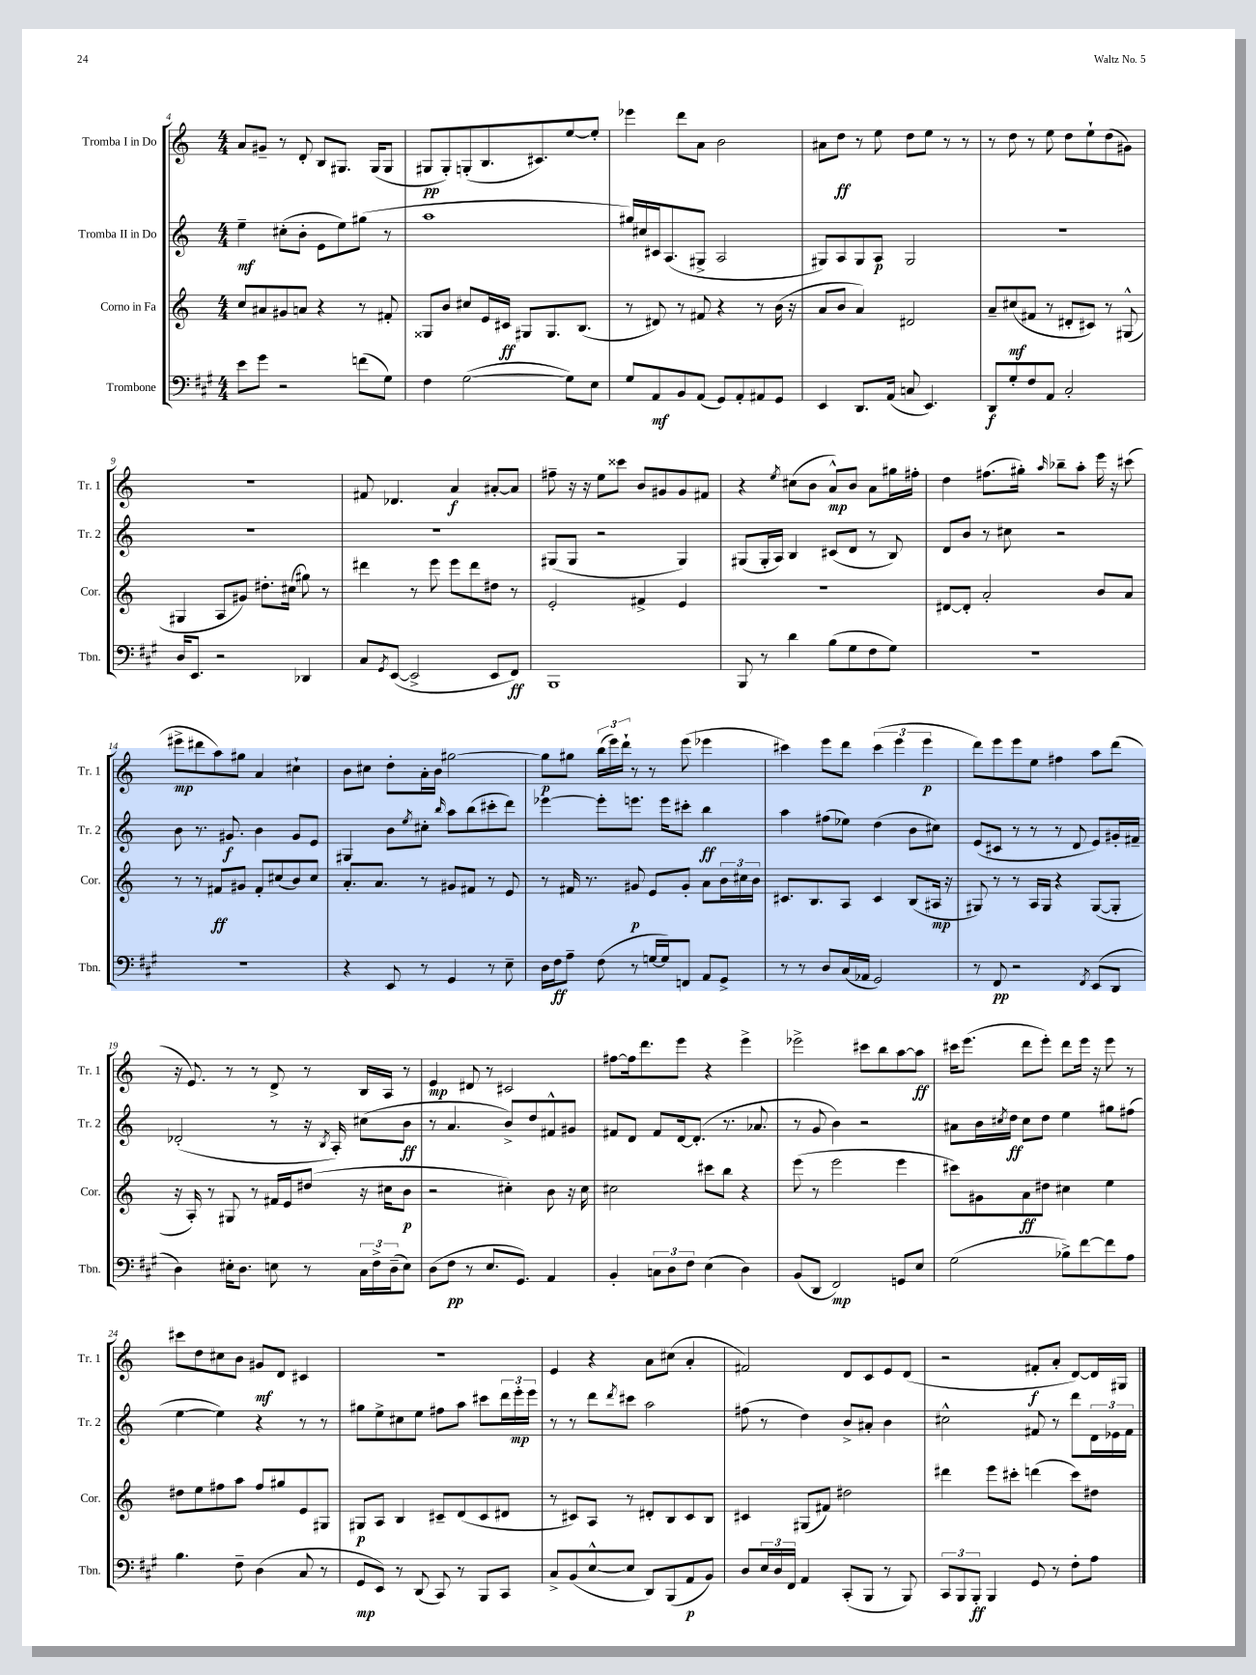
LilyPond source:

<<
\new StaffGroup <<
\new Staff = "s0" \with { instrumentName = "Tromba I in Do" shortInstrumentName = "Tr. 1" } {
    \clef treble \key c \major \numericTimeSignature \time 4/4
    a'8 gis'8-- r8 d'8-. b8 gis8. gis16( gis8 |
    gis8\pp gis8-.) g8-.( b8. cis'8.) e''8~ e''8-. |
    ees'''4 d'''8 a'8 b'2 |
    ais'8 d''8\ff r8 e''8 d''8 e''8 r8 r8 |
    r8 d''8 r8 e''8 d''8 e''8-! d''8( gis'8) |
    r1 |
    fis'8 des'4. a'4\f ais'8~-. ais'8 |
    fis''8-- r16 r16 e''8 cisis'''8 b'8 gis'8 gis'8 fis'8 |
    r4 \acciaccatura { e''8 } cis''8( b'8 a'8-^\mp) b'8 a'8 gis''16 fis''16-. |
    d''4 fis''8.( gis''16-.) \grace { a''16 } bes''8-- a''8-. e'''16 r16 cis'''8( |
    eis'''8->\mp dis'''8 a''8) gis''8 a'4 cis''4-! |
    b'8 cis''8 d''8-. a'16-. b'16 gis''2~ |
    gis''8\p gis''8 \tuplet 3/2 { b''16( e'''16) d'''16-! } r8 r8 e'''8( ees'''4 |
    cis'''4) e'''8 d'''8 \tuplet 3/2 { cis'''4( e'''4 e'''4\p } |
    d'''8) e'''8 e'''8 e''8 fis''4 a''8 d'''8( |
    r16 e'8.) r8 r8 d'8-> r8 b16 a16 r8 |
    e'4\mp dis'8 r8 cis'2 |
    fis''8~ fis''16 d'''8. e'''8 r4 e'''4-> |
    ees'''2-> cis'''8 b''8 a''8~ a''8\ff |
    cis'''16 e'''8.( d'''8 e'''8-.) d'''8 e'''16 r16 e'''8 r8 |
    cis'''8 d''8 cis''8 b'8 gis'8\mf d'8 cis'4 |
    R1 |
    e'4 r4 a'8 cis''8( a'4-. |
    fis'2) d'8 c'8 e'8 d'8( |
    r2 fis'8-.\f a'8-. d'8~) d'16 gis16 \bar "|." |
}
\new Staff = "s1" \with { instrumentName = "Tromba II in Do" shortInstrumentName = "Tr. 2" } {
    \clef treble \key c \major \numericTimeSignature \time 4/4
    e''4--\mf cis''8-.( b'8-. e'8 e''8) gis''8( r8 |
    a''1 |
    gis''16) cis''16 cis'16 a8.( gis8-> a2 |
    gis8) a8 gis8 a8\p gis2 |
    R1 |
    R1 |
    R1 |
    gis8( gis8 r2 gis4) |
    gis8( gis16-. a16) b4 cis'8( d'8 r8 b8) |
    d'8 b'8 r8 cis''8 r2 |
    b'8 r8. gis'8.\f b'4 gis'8 e'8 |
    gis4 b'8 \acciaccatura { e''8 } cis''8-. \grace { b''16 } a''8 b''8( cis'''8-. d'''8) |
    ees'''4~ ees'''8-. e'''8. e'''16 cis'''8-. b''4\ff |
    a''4 fis''8( ees''8) d''4( b'8 cis''8) |
    e'8( cis'8 r8 r8 r8 d'8 e'8) gis'16-. fis'16-- |
    des'2-.( r8 r16 \acciaccatura { b8 } a16-.) cis''8( b'8\ff |
    r8 a'4. b'8->) d''8 fis'8-^ gis'8 |
    fis'8 d'8 fis'8 d'16~ d'8.-.( r8. aes'8. |
    r8 g'8 b'4) r2 |
    ais'8 b'16 \acciaccatura { cis''8 } d''16\ff cis''8 d''8 e''4 gis''8 fis''8( |
    e''4~ e''4) r4 r8 r8 |
    gis''8 e''8-> cis''8 e''8 fis''8 a''8 cis'''8 \tuplet 3/2 { d'''16 e'''16-.\mp e'''16 } |
    r8 r8 d'''8 \acciaccatura { d'''8 } cis'''8 a''2 |
    fis''8( r8 d''4) b'8-> ais'8-. b'4 |
    cis''2-^ fis'8 r8 d'''8 \tuplet 3/2 { d'16 ees'16 fis'16 } \bar "|." |
}
\new Staff = "s2" \with { instrumentName = "Corno in Fa" shortInstrumentName = "Cor." } {
    \clef treble \key c \major \numericTimeSignature \time 4/4
    c''8 ais'8 gis'8 a'8 r4 r8 fis'8-. |
    gisis8 b'8 cis''8 e'16 cis'16\ff gis8 gis8. b8.( |
    r8 dis'8) r8 fis'8 r4 r8 b'16( r16 |
    a'8 b'8 a'4) dis'2 |
    a'8-- cis''8\mf( fis'8 r8 dis'8-. cis'8) r8 gis8-^( |
    gis4 a8 gis'8) dis''8.-. cis''16( gis''8) r8 |
    dis'''4 r8 e'''8 e'''8 dis'''8 dis''8 r8 |
    e'2-. fis'4-> e'4 |
    r1 |
    dis'8~ dis'8-. a'2-. b'8 a'8 |
    r8 r8 fis'8\ff gis'8 fis'8-. cis''8( b'8) cis''8 |
    a'8.-. a'8. r8 gis'8 fis'8 r8 e'8 |
    r8 fis'16 r8. gis'8\p e'8 gis'8-. a'8 \tuplet 3/2 { b'16 cis''16 b'16 } |
    cis'8. b8. a8 cis'4 b8( ais16\mp r16 |
    gis8) r8 r8 a16 gis16 r4 gis8~( gis8-. |
    r16 a16-.) r8 gis8 r8 fis'16 e'16 dis''8( r16 cis''16 b'8\p |
    r2 cis''4-.) b'8 r16 cis''16 |
    cis''2 cis'''8 b''8 r4 |
    e'''8( r8 e'''2 e'''4 |
    cis'''8) gis'8 a'8\ff dis''8 cis''4 e''4 |
    dis''8 e''8 fis''8 a''8 fis''8 gis''8 e'8 gis8 |
    gis8\p a8 b4 cis'8-- d'8( cis'8 dis'8 |
    r8 cis'8) a8 r8 dis'8-. b8 cis'8 b8 |
    cis'4 gis8( fis'8) dis''2 |
    dis'''4 e'''8 cis'''8-. d'''4( cis'''8) dis''8 \bar "|." |
}
\new Staff = "s3" \with { instrumentName = "Trombone" shortInstrumentName = "Tbn." } {
    \clef bass \key a \major \numericTimeSignature \time 4/4
    e'8 gis'8 r2 f'8( gis8) |
    fis4 gis2~( gis8) e8 |
    gis8 a,8\mf b,8 a,8( gis,8) a,8-. ais,8 gis,8 |
    e,4 d,8. a,16( c8 e,4.) |
    d,8\f gis8-. fis8 a,8 cis2-. |
    d16 e,8. r2 des,4 |
    cis8 \acciaccatura { gis,8 } e,8~( e,2-> e,8 fis,8\ff) |
    b,,1 |
    b,,8 r8 d'4 b8( gis8 fis8 gis8) |
    R1 |
    R1 |
    r4 e,8 r8 gis,4 r8 e8-- |
    d16 fis16\ff a8-- fis8( r8 g16~ g16) f,8 a,8 gis,8-> |
    r8 r8 d8 cis16( aes,16 gis,2) |
    r8 fis,8\pp r2 \acciaccatura { fis,8 } e,8( d,8 |
    d4) eis16-. d8. e8 r8 \tuplet 3/2 { cis16 fis16-> d16--( } e8) |
    d8( fis8\pp r8 e8. gis,8.) a,4 |
    b,4-. \tuplet 3/2 { c8 d8 fis8 } e4( d4) |
    b,8( d,8 fis,2\mp) g,8 e8 |
    gis2( bes8->) fis'8~ fis'8 a8 |
    b4. fis8-- d4( cis8 r8 |
    gis,8\mp e,8) r8 d,8( cis,8) r8 b,,8 cis,8 |
    cis8-> b,8( e8~-^ e8 d,8) b,,8( a,8\p b,8) |
    d8 \tuplet 3/2 { e16 d16 fis,16 } a,4 cis,8-.( b,,8 r8 b,,8) |
    \tuplet 3/2 { cis,8 b,,8 b,,8-.\ff } b,,4 gis,8 r8 fis8-. a8 \bar "|." |
}
>>
>>
\layout { \context { \Score currentBarNumber = #4 } }
